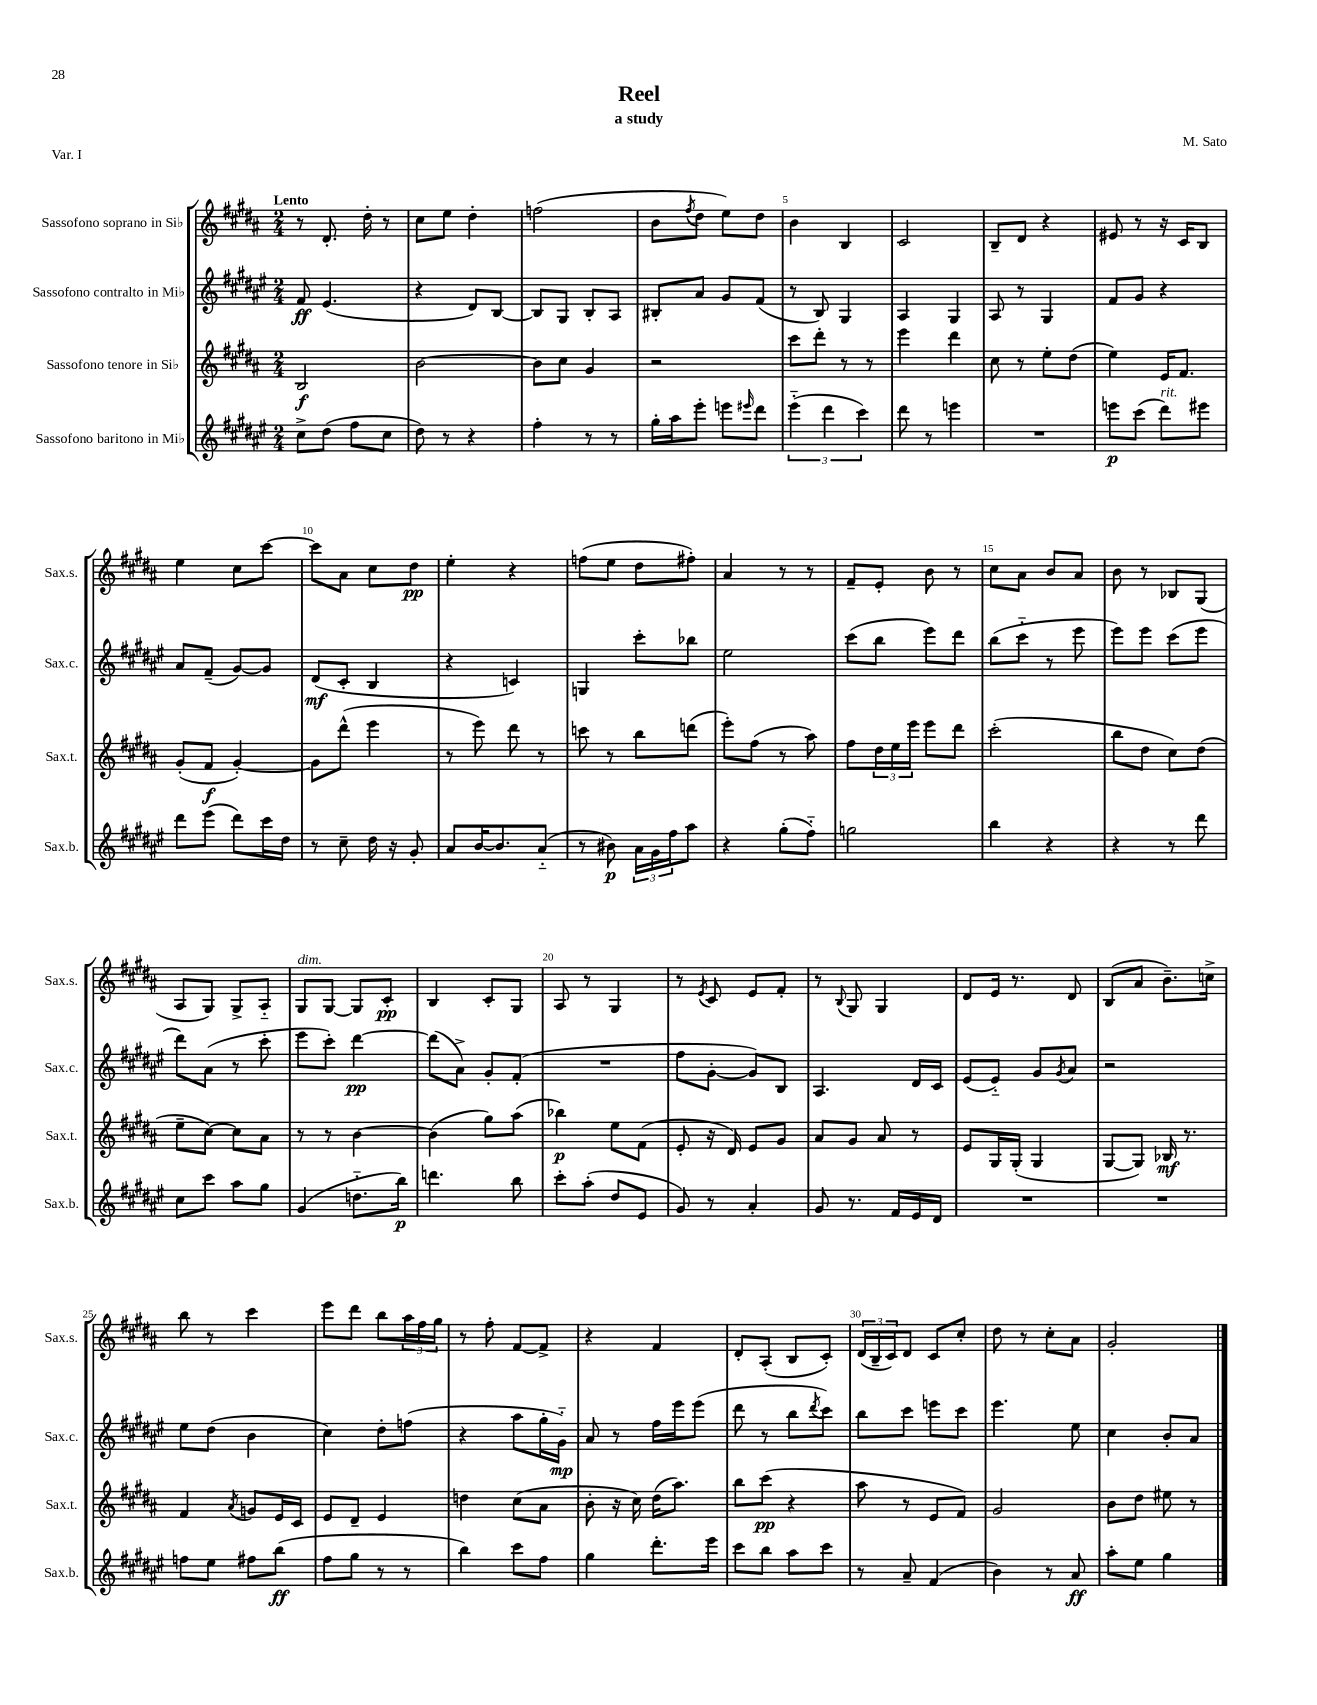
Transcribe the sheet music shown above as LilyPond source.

\header { title = "Reel" composer = "M. Sato" subtitle = "a study" piece = "Var. I" }
<<
\new StaffGroup <<
\new Staff = "s0" \with { instrumentName = "Sassofono soprano in Sib" shortInstrumentName = "Sax.s." } {
    \clef treble \key b \major \numericTimeSignature \time 2/4 \tempo "Lento"
    r8 dis'8.-. dis''16-. r8 |
    cis''8 e''8 dis''4-. |
    f''2( |
    b'8 \acciaccatura { fis''8 } dis''8 e''8) dis''8 |
    b'4 b4 |
    cis'2 |
    b8-- dis'8 r4 |
    eis'8 r8 r16 cis'16 b8 |
    e''4 cis''8 cis'''8~ |
    cis'''8 ais'8 cis''8 dis''8\pp |
    e''4-. r4 |
    f''8( e''8 dis''8 fis''8-.) |
    ais'4 r8 r8 |
    fis'8-- e'8-. b'8 r8 |
    cis''8 ais'8 b'8 ais'8 |
    b'8 r8 bes8 gis8( |
    ais8 gis8) gis8-> ais8-_ |
    gis8^\markup { \italic "dim." } gis8~ gis8 cis'8-.\pp |
    b4 cis'8-. gis8 |
    ais8 r8 gis4 |
    r8 \acciaccatura { e'8 } cis'8 e'8 fis'8-. |
    r8 \appoggiatura { b8 } gis8 gis4 |
    dis'8 e'16 r8. dis'8 |
    b8( ais'8 b'8.--) c''16-> |
    b''8 r8 cis'''4 |
    e'''8 dis'''8 b''8 \tuplet 3/2 { ais''16 fis''16 gis''16 } |
    r8 fis''8-. fis'8~ fis'8-> |
    r4 fis'4 |
    dis'8-. ais8-.( b8 cis'8-.) |
    \tuplet 3/2 { dis'16( b16-- cis'16) } dis'8 cis'8 cis''8-. |
    dis''8 r8 cis''8-. ais'8 |
    gis'2-. \bar "|." |
}
\new Staff = "s1" \with { instrumentName = "Sassofono contralto in Mib" shortInstrumentName = "Sax.c." } {
    \clef treble \key fis \major \numericTimeSignature \time 2/4
    fis'8\ff eis'4.( |
    r4 dis'8) b8~ |
    b8 gis8 b8-. ais8 |
    bis8-. ais'8 gis'8 fis'8( |
    r8 b8) gis4 |
    ais4 gis4 |
    ais8 r8 gis4 |
    fis'8 gis'8 r4 |
    ais'8 fis'8--( gis'8~) gis'8 |
    dis'8\mf( cis'8-. b4 |
    r4 c'4) |
    g4 cis'''8-. bes''8 |
    eis''2 |
    cis'''8( b''8 eis'''8) dis'''8 |
    b''8( cis'''8-_ r8 eis'''8 |
    eis'''8) eis'''8 cis'''8( eis'''8 |
    dis'''8) ais'8( r8 cis'''8-. |
    eis'''8 cis'''8-.) dis'''4~\pp |
    dis'''8( ais'8->) gis'8-. fis'8-.( |
    R2 |
    fis''8 gis'8~-. gis'8) b8 |
    ais4. dis'16 cis'16 |
    eis'8( eis'8-_) gis'8 \acciaccatura { gis'8 } ais'8 |
    r2 |
    eis''8 dis''8( b'4 |
    cis''4) dis''8-. f''8( |
    r4 ais''8 gis''16-. gis'16-_\mp) |
    ais'8 r8 fis''16 eis'''16 eis'''8( |
    dis'''8 r8 b''8 \acciaccatura { dis'''8 } cis'''8) |
    b''8 cis'''8 e'''8 cis'''8 |
    eis'''4. eis''8 |
    cis''4 b'8-. ais'8 \bar "|." |
}
\new Staff = "s2" \with { instrumentName = "Sassofono tenore in Sib" shortInstrumentName = "Sax.t." } {
    \clef treble \key b \major \numericTimeSignature \time 2/4
    b2\f |
    b'2~ |
    b'8 cis''8 gis'4 |
    r2 |
    cis'''8 dis'''8-. r8 r8 |
    e'''4 dis'''4 |
    cis''8 r8 e''8-. dis''8( |
    e''4) e'16 fis'8. |
    gis'8-.( fis'8\f gis'4~-.) |
    gis'8 dis'''8-^( e'''4 |
    r8 e'''8) dis'''8 r8 |
    c'''8 r8 b''8 d'''8( |
    e'''8-.) fis''8( r8 ais''8) |
    fis''8 \tuplet 3/2 { dis''16 e''16 e'''16 } e'''8 dis'''8 |
    cis'''2-.( |
    b''8 dis''8 cis''8) dis''8( |
    e''8-- cis''8~) cis''8 ais'8 |
    r8 r8 b'4~ |
    b'4( gis''8) ais''8( |
    bes''4\p) e''8 fis'8( |
    e'8-. r16 dis'16) e'8 gis'8 |
    ais'8 gis'8 ais'8 r8 |
    e'8 gis16 gis16-.( gis4 |
    gis8~ gis8) bes16\mf r8. |
    fis'4 \acciaccatura { ais'8 } g'8 e'16 cis'16 |
    e'8 dis'8-- e'4 |
    d''4 cis''8( ais'8 |
    b'8-. r16 cis''16) dis''16( ais''8.) |
    b''8 cis'''8\pp( r4 |
    ais''8 r8 e'8 fis'8) |
    gis'2 |
    b'8 dis''8 eis''8 r8 \bar "|." |
}
\new Staff = "s3" \with { instrumentName = "Sassofono baritono in Mib" shortInstrumentName = "Sax.b." } {
    \clef treble \key fis \major \numericTimeSignature \time 2/4
    cis''8-> dis''8( fis''8 cis''8 |
    dis''8) r8 r4 |
    fis''4-. r8 r8 |
    gis''16-. ais''16 eis'''8-. e'''8 \grace { eis'''16 } dis'''8 |
    \tuplet 3/2 { eis'''4-_( dis'''4 cis'''4) } |
    dis'''8 r8 e'''4 |
    R2 |
    e'''8\p cis'''8( dis'''8^\markup { \italic "rit." }) eis'''8 |
    dis'''8 eis'''8( dis'''8) cis'''16 dis''16 |
    r8 cis''8-- dis''16 r16 gis'8-. |
    ais'8 b'16~ b'8. ais'8-_( |
    r8 bis'8\p) \tuplet 3/2 { ais'16 gis'16 fis''16 } ais''8 |
    r4 gis''8-.( fis''8-_) |
    g''2 |
    b''4 r4 |
    r4 r8 dis'''8 |
    cis''8 cis'''8 ais''8 gis''8 |
    gis'4( d''8.-_ b''16\p) |
    d'''4. b''8 |
    cis'''8-. ais''8-.( dis''8 eis'8 |
    gis'8) r8 ais'4-. |
    gis'8 r8. fis'16 eis'16 dis'16 |
    R2 |
    R2 |
    f''8 eis''8 fis''8 b''8\ff( |
    fis''8 gis''8 r8 r8 |
    b''4) cis'''8 fis''8 |
    gis''4 dis'''8.-. eis'''16 |
    cis'''8 b''8 ais''8 cis'''8 |
    r8 ais'8-- fis'4( |
    b'4) r8 ais'8\ff |
    ais''8-. eis''8 gis''4 \bar "|." |
}
>>
>>
\layout { \context { \Score \override BarNumber.break-visibility = ##(#f #t #t) barNumberVisibility = #(every-nth-bar-number-visible 5) } }
